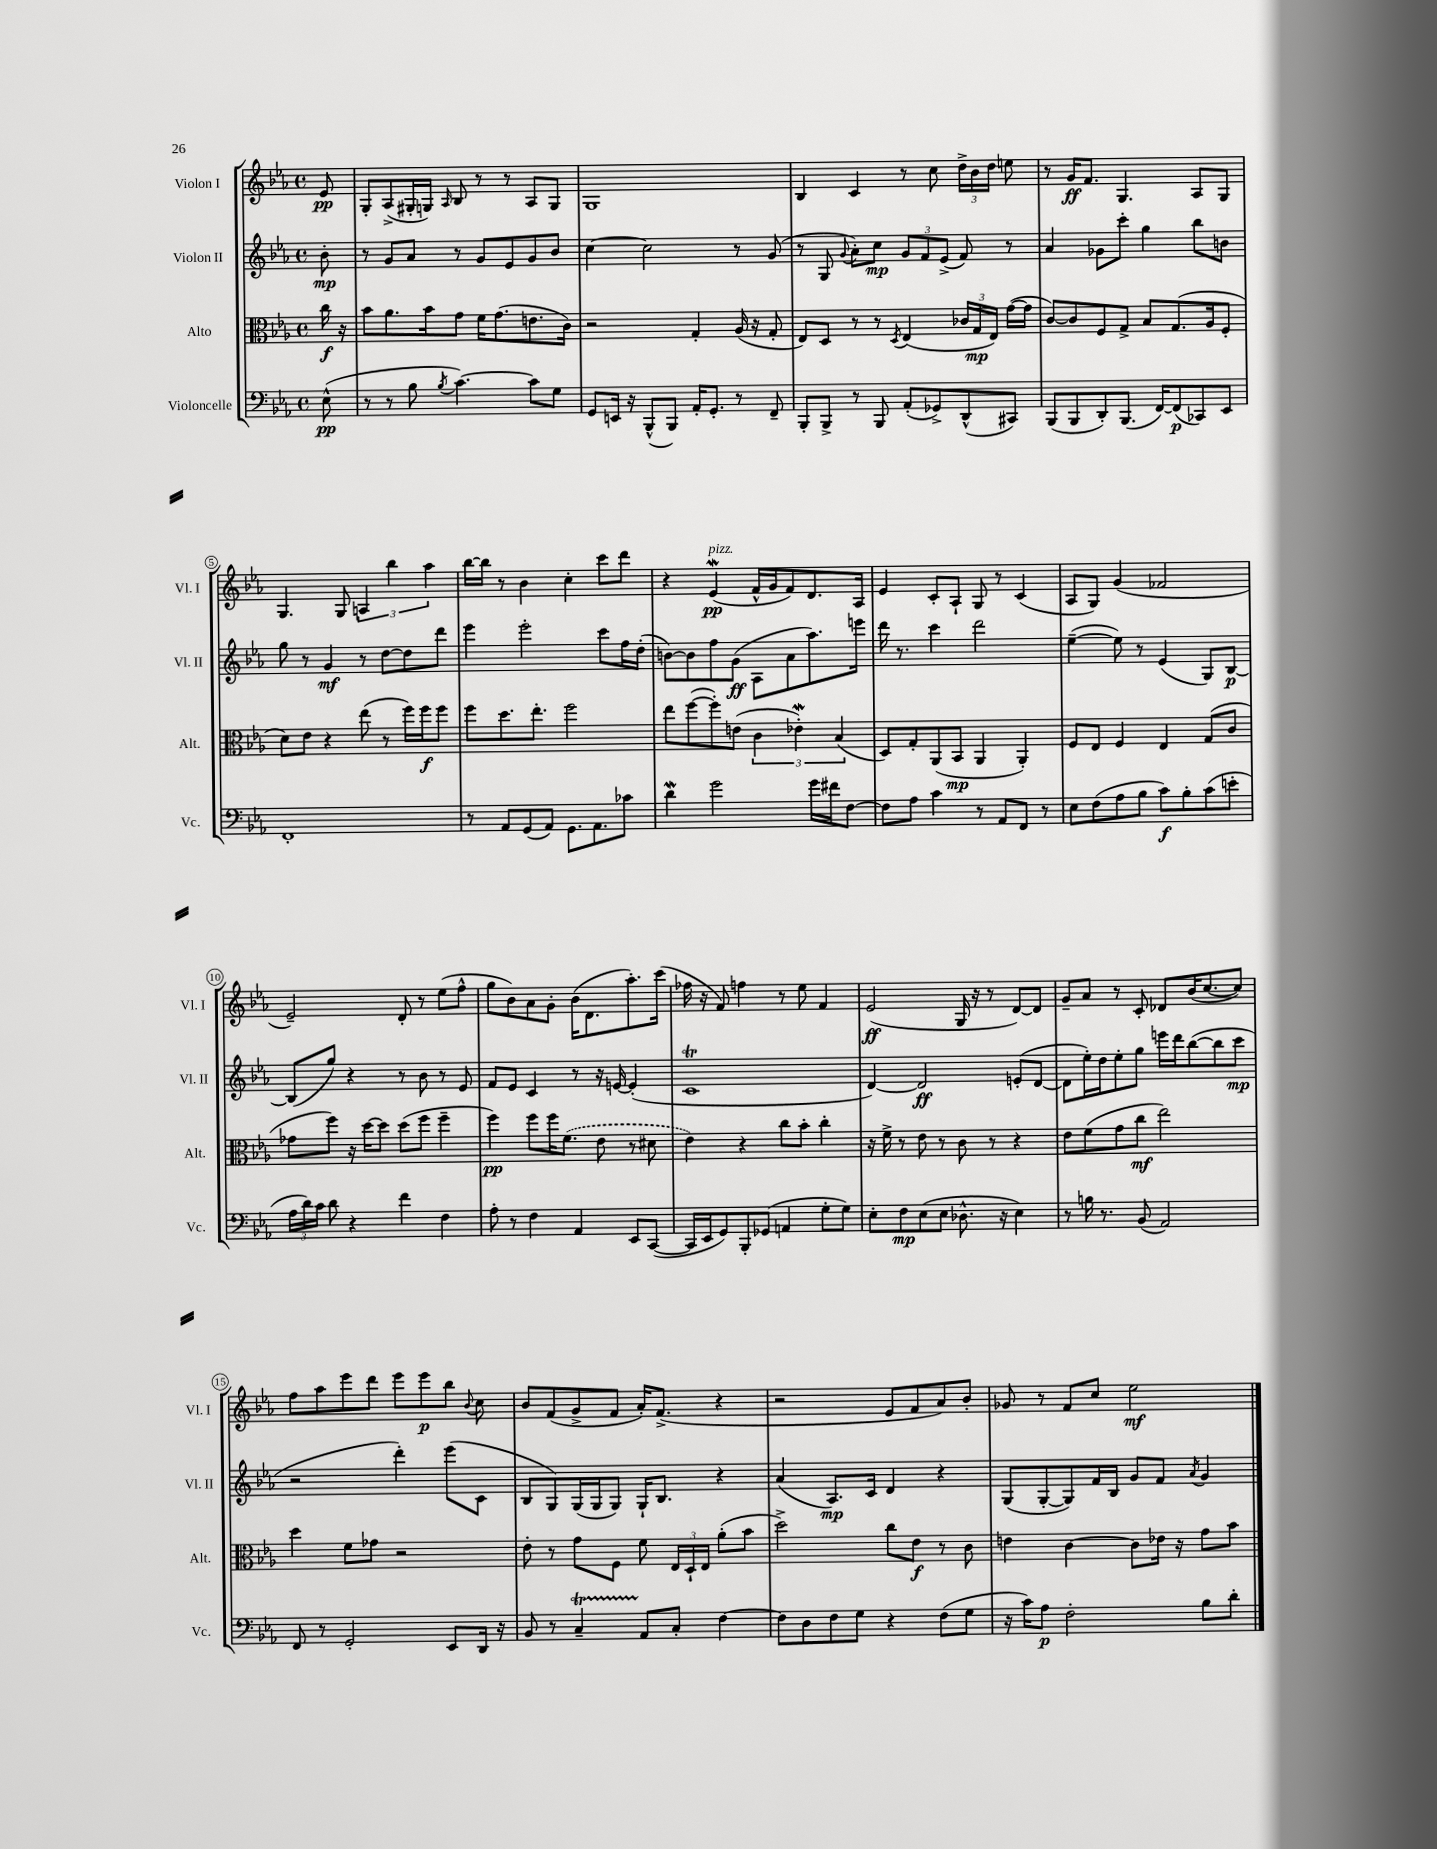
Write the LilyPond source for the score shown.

<<
\new StaffGroup <<
\new Staff = "s0" \with { instrumentName = "Violon I" shortInstrumentName = "Vl. I" } {
    \clef treble \key ees \major \defaultTimeSignature \time 4/4 \partial 8
    \autoBeamOff ees'8\pp |
    g8[-. aes8->( gis16-. g16]) \grace { aes16 } bes8 r8 r8 aes8[ g8] |
    g1 |
    bes4 c'4 r8 c''8 \tuplet 3/2 { d''16[-> bes'16 d''16] } e''8 |
    r8 g'16[\ff f'8.] g4. aes8[ g8] |
    g4. g8 \tuplet 3/2 { a4 bes''4 aes''4 } |
    bes''16[~ bes''16] r8 bes'4 c''4-. c'''8[ d'''8] |
    r4 ees'4\mordent\pp^\markup { \italic "pizz." }( f'16[-^ g'16 f'8) d'8. aes16] |
    ees'4 c'8[-. aes8]-! g8 r8 c'4( |
    aes8[ g8]) g'4( fes'2 |
    ees'2--) d'8-. r8 ees''8[( f''8]-^ |
    g''8[ bes'8) aes'8 g'8]-. bes'16[( d'8. aes''8.-.) c'''16]( |
    fes''16 r16 f'8) f''4 r8 ees''8 f'4 |
    ees'2\ff( g16 r16 r8 d'8[~) d'8] |
    g'8[-- aes'8] r8 c'8-. des'8[ bes'16( c''8.~ c''8]) |
    f''8[ aes''8 ees'''8 d'''8] ees'''8[ ees'''8\p bes''8] \appoggiatura { bes'8 } c''8 |
    bes'8[ f'8( g'8-> f'8] aes'16[-.) f'8.]->( r4 |
    r2 ees'8[ f'8 aes'8) bes'8]-. |
    ges'8 r8 f'8[ c''8] ees''2\mf \bar "|." |
}
\new Staff = "s1" \with { instrumentName = "Violon II" shortInstrumentName = "Vl. II" } {
    \clef treble \key ees \major \defaultTimeSignature \time 4/4 \partial 8
    \autoBeamOff bes'8-.\mp |
    r8 g'8[ aes'8] r8 g'8[ ees'8 g'8 bes'8] |
    c''4~ c''2 r8 g'8( |
    r8 g8 \appoggiatura { g'8 } aes'8[-.) c''8]\mp \tuplet 3/2 { g'8[ f'8 ees'8]->( } f'8) r8 |
    aes'4 ges'8[ c'''8]-. g''4 bes''8[ b'8] |
    g''8 r8 g'4\mf r8 d''8[~ d''8 d'''8] |
    ees'''4 ees'''2-. c'''8[ f''16 d''16]-.( |
    b'8[~) b'8 f''8 g'8]\ff( aes8[ aes'8 aes''8.) e'''16] |
    d'''16 r8. c'''4 d'''2 |
    ees''4~--( ees''8) r8 ees'4( g8[) bes8]~\p |
    bes8[( g''8]) r4 r8 bes'8 r8 ees'8 |
    f'8[ ees'8] c'4 r8 r16 e'16~ e'4-.( |
    c'1\trill |
    d'4~) d'2\ff e'8[-.( d'8]~ |
    d'8[ ees''16-.) d''16 ees''8-. g''8] e'''16[ d'''16 bes''8~( bes''8 c'''8]\mp |
    r2 d'''4-.) ees'''8[( c'8] |
    bes8[ g8) g16( g16 g8]) g16[-! bes8.] r4 |
    aes'4( aes8.[\mp) c'16] d'4 r4 |
    g8[( g8~-. g8) f'16 bes16] g'8[ f'8] \acciaccatura { aes'8 } g'4 \bar "|." |
}
\new Staff = "s2" \with { instrumentName = "Alto" shortInstrumentName = "Alt." } {
    \clef alto \key ees \major \defaultTimeSignature \time 4/4 \partial 8
    \autoBeamOff c''16\f r16 |
    bes'8[ aes'8. bes'16 g'8] f'16[ g'8.( e'8. c'16]) |
    r2 g4-. aes16( r16 g8-. |
    ees8[) d8] r8 r8 \acciaccatura { d8 } ees4( \tuplet 3/2 { ces'16[ g16\mp ees16]) } g'16[~( g'16] |
    c'8[~) c'8 f8 g8]-> bes8[ g8.( aes16 f8]-. |
    d'8[) ees'8] r4 ees''8( r8 f''16[) f''16\f f''8] |
    f''8[ d''8. ees''8.]-. f''2 |
    ees''8[ f''8~( f''8-.) e'8]( \tuplet 3/2 { c'4 ees'4-.\mordent) bes4( } |
    d8[) g8-. aes,8( bes,8]\mp aes,4 aes,4-.) |
    f8[ ees8] f4 ees4 g8[( c'8] |
    ges'8[ f''8]) r16 d''16[~ d''8] d''8[( f''8] f''4-- |
    f''4\pp) f''8[ f''16 \once \slurDashed f'8.]( ees'8 r8 dis'8 |
    ees'4) r4 c''8[ bes'8]-. c''4-. |
    r16 f'16-> r8 ees'8 r8 c'8 r8 r4 |
    ees'8[ f'8( g'8 c''8]\mf ees''2) |
    d''4 f'8[ ges'8] r2 |
    ees'8-. r8 g'8[ f8] f'8 \tuplet 3/2 { ees16[ d16-! ees16] } aes'8[-.( bes'8] |
    d''2->) c''8[ ees'8]\f r8 c'8 |
    e'4 c'4~ c'8[ ees'16] r16 g'8[ bes'8] \bar "|." |
}
\new Staff = "s3" \with { instrumentName = "Violoncelle" shortInstrumentName = "Vc." } {
    \clef bass \key ees \major \defaultTimeSignature \time 4/4 \partial 8
    \autoBeamOff ees8-^\pp( |
    r8 r8 bes8 \acciaccatura { bes8 } c'4.~) c'8[ g8] |
    g,8[ e,16] r16 bes,,8[-^( bes,,8]) aes,16[-. g,8.]-. r8 f,8-- |
    bes,,8[-. bes,,8]-> r8 bes,,8 aes,8[-.( ges,8->) d,8-^( cis,8]) |
    bes,,8[( bes,,8 d,8-.) bes,,8.]( f,16[~) f,8\p( ces,8) ees,8] |
    f,1-. |
    r8 aes,8[ g,8( aes,8]) g,8.[ aes,8. ces'8] |
    d'4\mordent g'2 g'16[ fis'16 f8]~ |
    f8[ aes8] c'4 r8 aes,8[ f,8] r8 |
    ees8[ f8( aes8 bes8] c'8[\f) bes8-. c'8( e'8]-. |
    \tuplet 3/2 { aes16[ d'16) c'16] } d'8 r4 f'4 f4 |
    aes8-. r8 f4 aes,4 ees,8[ c,8]~( |
    c,16[ ees,16 g,8) bes,,8-. ges,8]( a,4 g8[-. g8]) |
    ees8[-. f8\mp ees8( ees8] des8.-^ r16 ees4) |
    r8 b16 r8. bes,8( aes,2) |
    f,8 r8 g,2-. ees,8[ d,16] r16 |
    bes,8 r8 c4--\startTrillSpan aes,8[\stopTrillSpan c8]-. f4~ |
    f8[ d8 f8 g8] r4 f8[( g8] |
    r16 c'16[) aes8]\p f2-. bes8[ d'8]-. \bar "|." |
}
>>
>>
\layout { \context { \Score \override BarNumber.stencil = #(make-stencil-circler 0.1 0.3 ly:text-interface::print) } }
